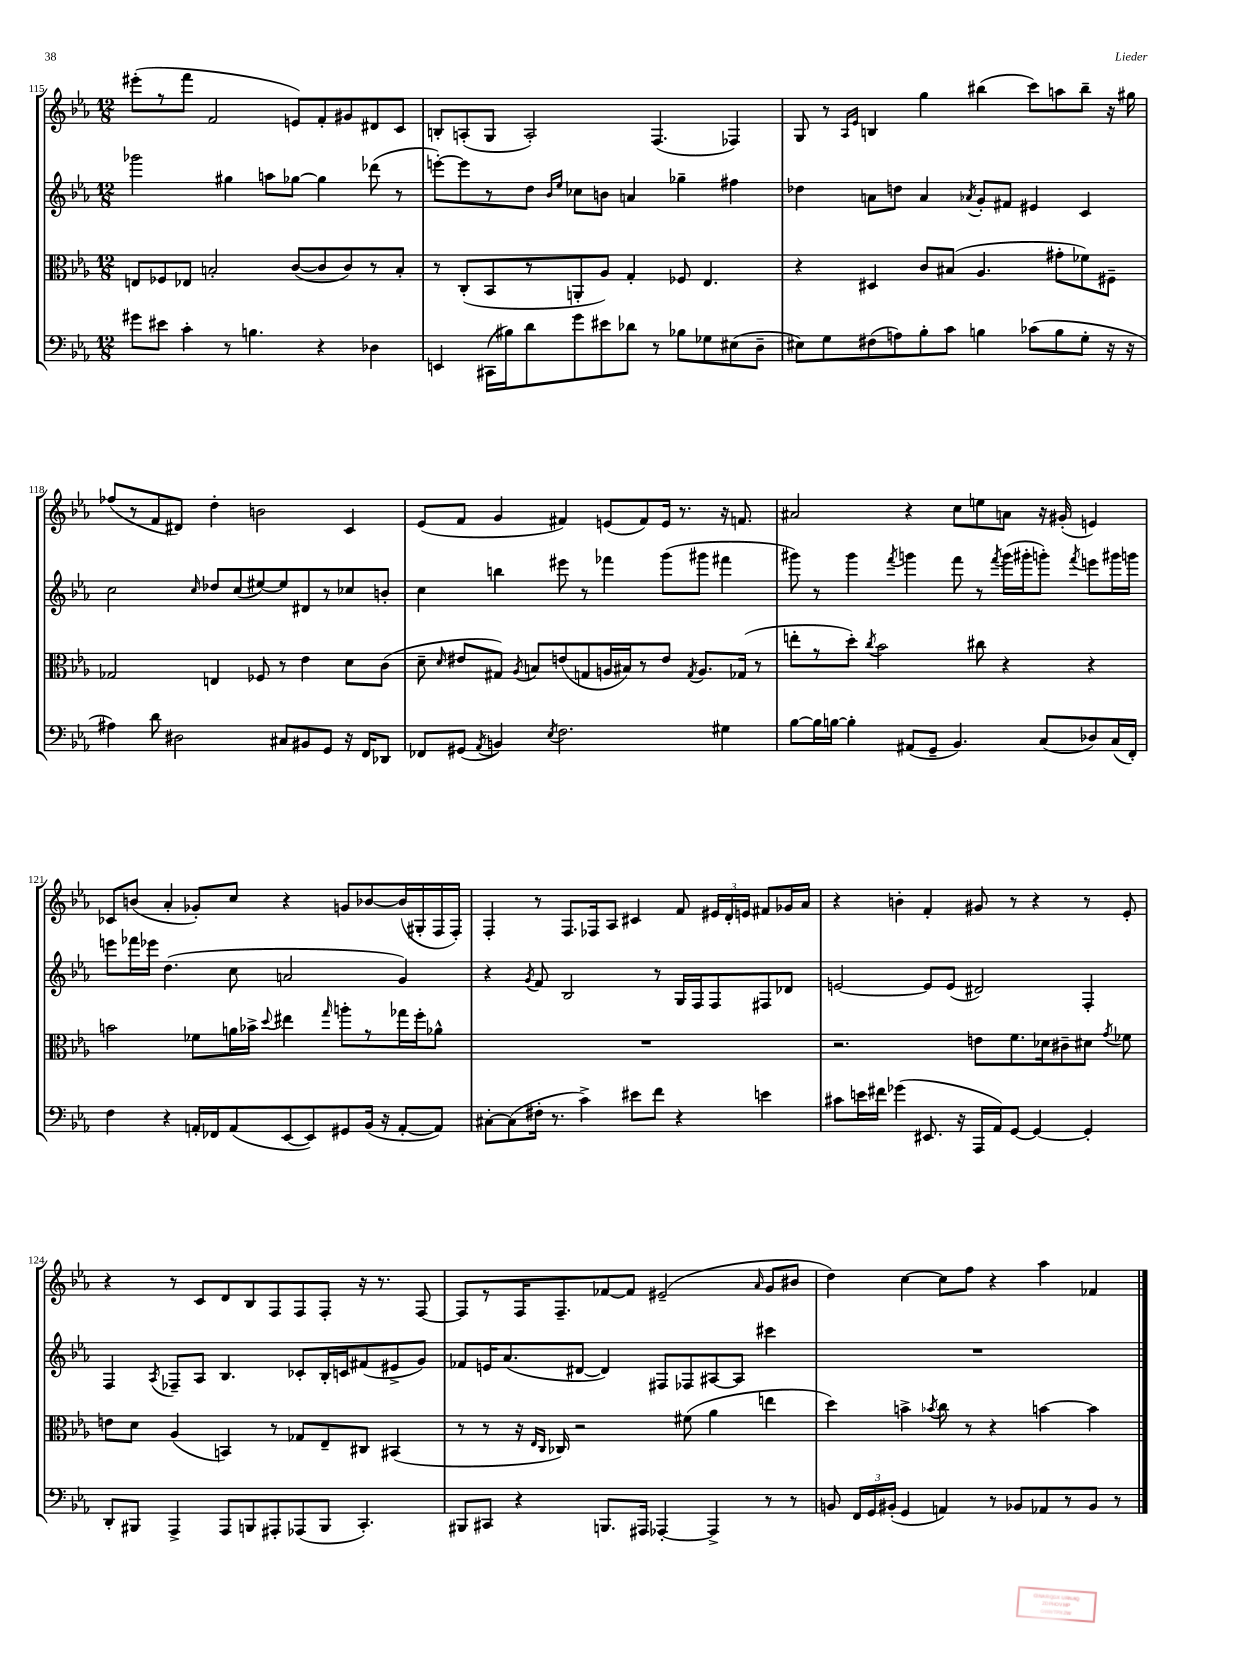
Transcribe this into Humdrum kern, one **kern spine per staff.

**kern	**kern	**kern	**kern
*part4	*part3	*part2	*part1
*staff4	*staff3	*staff2	*staff1
*clefF4	*clefC3	*clefG2	*clefG2
*k[b-e-a-]	*k[b-e-a-]	*k[b-e-a-]	*k[b-e-a-]
*M12/8	*M12/8	*M12/8	*M12/8
=115	=115	=115	=115
8g#X\L	8En/L	2ggg-X\	(8eee#X'\L
8e#X\J	8F-X/	.	8r
4c'\	8E-X/J	.	8fff\J
.	2Bn'/	.	2f/
8r	.	4gg#X\	.
4.Bn\	.	.	.
.	.	8aan\L	.
.	([8c/L	[8gg-X\J	8en/L)
4r	8c/]	4gg-\]	8f'/
.	8c/)	.	8g#X/
4D-X\	8r	(8ddd-X\	8d#X/
.	8B'/J	8r	8c/J
=116	=116	=116	=116
4EEn/	8r	[8eeen'\L)	8Bn'/L
.	(8C'/L	8eee\]	(8An'/
(16CC#X\LL	8BB-/	8r	8G/J
16B#X\J)	.	.	.
8d\	8r	8dd\J	2A'/)
.	.	16qqb-/LL	.
.	.	16qqee-/JJ	.
8g\	8AAn'/	8cc-X\L	.
8e#X\	8A-/J)	8bn\J	.
8d-X\J	4G'/	4an/	.
8r	.	.	(4.F/
8B-X\L	8F-X/	4gg-X~\	.
8G-X\	4.E-/	.	.
(8E#X\	.	4ff#X\	4F-X/)
8D~\J	.	.	.
=117	=117	=117	=117
8E#X\L)	4r	4dd-X\	8G/
8G\	.	.	8r
.	.	.	16qqA-/LL
.	.	.	16qqe-/JJ
(8F#X\	4D#X/	8an\L	4Bn/
8An\)	.	8ddn\J	.
8B-'\	8c/L	4a/	4gg\
8c\J	(8B#X/J	.	.
.	.	8qa-X/	.
4Bn\	4.A-/	8g'/L	(4bb#X\
.	.	8f#X/J	.
(8c-X\L	.	4e#X/	8ccc\L)
8B\	8g#X'\L	.	8aan\
8G'\J	8f-X\)	4c/	8bb#~\J
16r	8F#X~\J	.	16r
16r	.	.	16gg#X\
!!LO:LB:g=z
=118	=118	=118	=118
4A#X\)	2G-X/	2cc\	(8ff-X/L
.	.	.	8r
8d\	.	.	8f/
2D#X\	.	.	8d#X/J)
.	.	16qqcc/	.
.	4En/	8dd-X/L	4dd'\
.	.	(8cc/	.
.	8F-X/	[8ee#X/)	2bn\
8C#X/L	8r	8ee#/]	.
8BB#X/	4e-\	8d#X/	.
8GG/J	.	8r	.
16r	8d\L	8cc-X/	4c/
16FF/KL	.	.	.
8DD-X/J	(8c\J	8bn'/J	.
=119	=119	=119	=119
8FF-X/L	8d~\	4cc\	(8e-/L
.	16qqd/	.	.
(8GG#X/J	8e#X/L	.	8f/J
8qAA-/	.	.	.
4BBn/)	8G#X/J)	4bbn\	4g/
.	8qA-/	.	.
.	8Bn/L	.	.
8qE-/	.	.	.
2.F\	(8en/	8eee#X\	4f#X/)
.	8Gn/	8r	.
.	16An/L	4fff-X\	(8en/L
.	16B#X/J)	.	.
.	8r	.	8f#/)
.	8e/J	(8ggg\L	16e/Jk
.	.	.	8.r
.	8qG/	.	.
.	8.A/L	8ggg#X\J	.
4G#X\	.	4fff#X\	16r
.	(16G-X/Jk	.	8.fn/
.	8r	.	.
=120	=120	=120	=120
[8B-\L	8een'\L	8ggg#X\)	2a#X/
16B-\L]	8r	8r	.
[16Bn\JJ	.	.	.
4B'\]	8dd'\J)	4ggg#\	.
.	8qcc/	.	.
.	2b-\	.	.
.	.	8qfff/	.
(8AA#X/L	.	4gggn\	4r
8GG~/J	.	.	.
4.BB-/)	.	8fff\	8cc\L
.	8cc#X\	8r	8een\
.	.	8qfff/	.
.	4r	(16ggg\LL	8an\J
.	.	16ggg#X'\J	.
(8C/L	.	8gggn'\J)	16r
.	.	.	(16g#X'/
.	.	8qfff/	.
8D-X/)	4r	8eeen\L	4en/)
(16C/L	.	16ggg#X\L	.
16FF'/JJ)	.	16gggn\JJ	.
!!LO:LB:g=z
=121	=121	=121	=121
4F\	2bn\	8eeen\L	8c-X/L
.	.	16fff-X\L	(8bn/J
.	.	16eee-X\JJ	.
4r	.	(4.dd\	4a-'/
16AAn'/LL	8f-X\L	.	8g-X'/L)
16FF-X/J	.	.	.
(8AA/	16an\L	8cc\	8cc/J
.	16b-X^\JJ	.	.
.	8qqdd/	.	.
[8EE-/	4ee#X\	2an/	4r
8EE-/])	.	.	.
.	16qqgg/	.	.
8GG#X/	8aan'\L	.	8gn/L
(16BB-/Jk	8r	.	[8b-X/
16r	.	.	.
[8AA'/L	16gg-X\L	4g/)	(16b-/L]
.	16ff'\J	.	16G#X'/
8AA/J])	8a-X^^\J	.	16F/
.	.	.	16F'/JJ)
=122	=122	=122	=122
[8C#X'\L	1.r	4r	4F'/
(8C#\]	.	.	.
.	.	8qg/	.
16F#X'\Jk	.	8f/	8r
8.r	.	.	.
.	.	2B-/	8.F/L
4c^\)	.	.	.
.	.	.	16F-X/k
.	.	.	8A-/J
8e#X\L	.	.	4c#X/
8f\J	.	8r	.
4r	.	16G/LL	8f/
.	.	16F/J	.
.	.	8F/	24e#X/LL
.	.	.	24d'/
.	.	.	24en/JJ
4en\	.	8F#X/	8f#X/L
.	.	8d-X/J	16g-X/L
.	.	.	16a-/JJ
=123	=123	=123	=123
8c#X\L	2.r	[2en/	4r
16en\L	.	.	.
16f#X\JJ	.	.	.
(4g-X\	.	.	4bn'\
8.EE#X/	.	8e/L]	4f'/
.	.	(8e/J	.
16r	.	.	.
16AAA-/LL	8en\L	2d#X/)	8g#X/
16AA-/J)	.	.	.
[8GG/J	8.f\	.	8r
4GG/_	.	.	4r
.	16d-X\k	.	.
.	8c#X~\	.	.
4GG'/]	8d#X\J	4F'/	8r
.	8qg/	.	.
.	8f-X\	.	8e-'/
!!LO:LB:g=z
=124	=124	=124	=124
8DD'/L	8en\L	4F/	4r
8BBB#X/J	8d\J	.	.
.	.	8qA-/	.
4AAA-^/	(4A-/	8F-X~/L	8r
.	.	8A-/J	8c/L
8AAA-/L	4BBn/)	4.B-/	8d/
8BBBn/	.	.	8B-/
8AAA#X'/	8r	.	8F/
(8AAA-X/	8G-X/L	8c-X'/L	8F/
8BBB/J	8E-~/	16B-'/L	8F'/J
.	.	16cn/J	.
4.CC'/)	8C#X/J	(8f#X/	16r
.	.	.	8.r
.	(4BB#X/	8e#X^/	.
.	.	8g/J)	[8F/
=125	=125	=125	=125
8BBB#X/L	8r	8f-X/L	8F/L]
8CC#X/J	8r	16en/K	8r
.	.	(8.a-/	.
4r	16r	.	16F/K
.	16qqE-/LL	.	.
.	16qqC/JJ	.	.
.	16C-X/)	.	8.F~/
.	2r	[8d#X/J	.
8.BBBn/L	.	4d#/])	[8f-X/
.	.	.	8f-/J]
16AAA#X/Jk	.	.	.
[4AAA-X'/	.	8F#X/L	(2e#X~/
.	(8f#X\	8F-X/	.
4AAA-^/]	4a-\	[8A#X/	.
.	.	8A#/J]	.
.	.	.	16qqa-/
8r	4een\	4ccc#X\	8g/L
8r	.	.	8b#X/J
=126	=126	=126	=126
8BBn/	4dd\)	1.r	4dd\)
24FF/LL	.	.	.
24GG/	.	.	.
(24BB#X'/JJ	.	.	.
4GG/	4bn^\	.	[4cc\
.	8qb-X/	.	.
4AAn/)	8cc\	.	8cc\L]
.	8r	.	8ff\J
8r	4r	.	4r
8BB-X/L	.	.	.
8AA-X/	[4bn\	.	4aa-\
8r	.	.	.
8BB-/J	4b\]	.	4f-X/
8r	.	.	.
==	==	==	==
*-	*-	*-	*-
